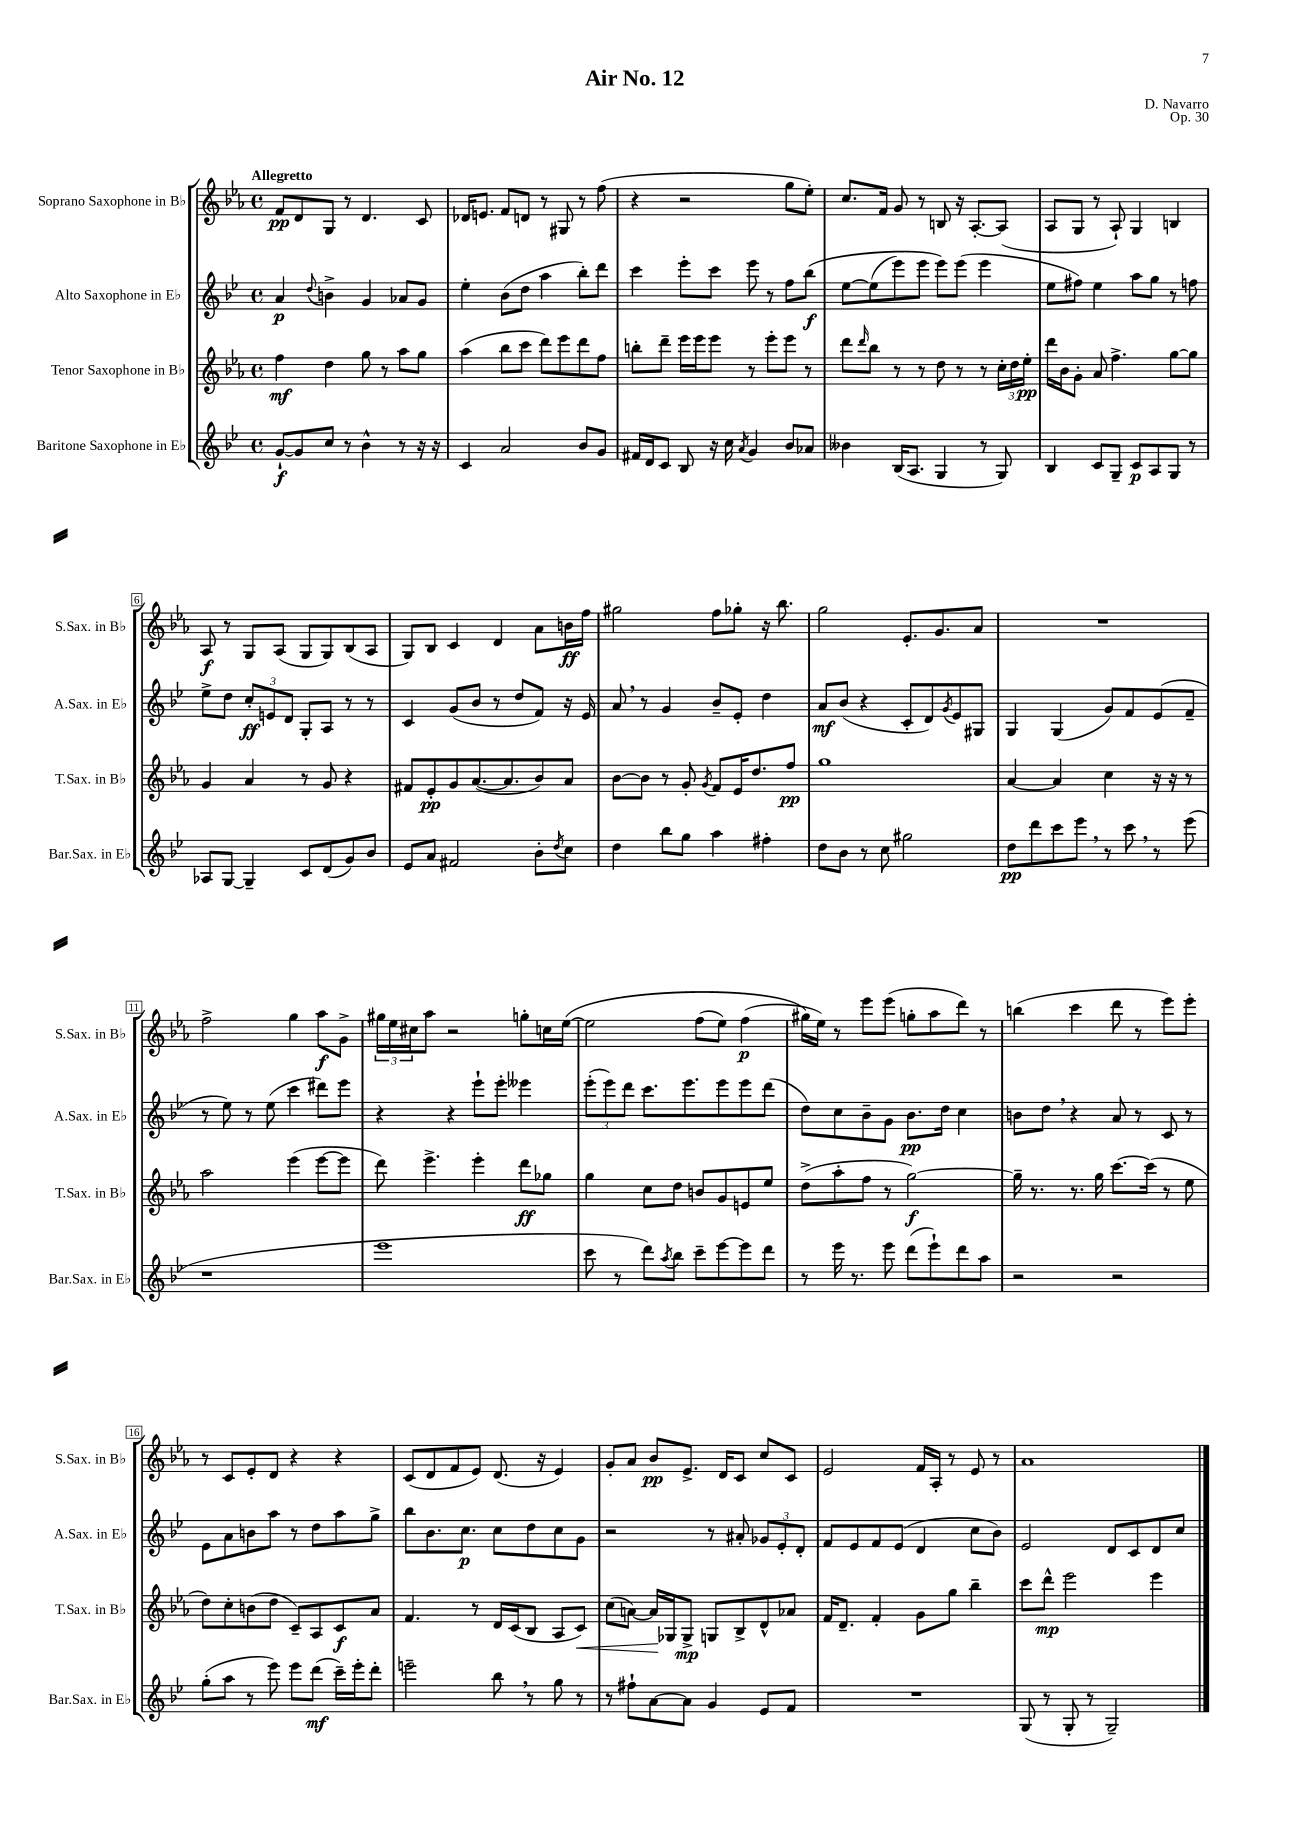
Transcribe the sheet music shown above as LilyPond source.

\header { title = "Air No. 12" composer = "D. Navarro" opus = "Op. 30" }
<<
\new StaffGroup <<
\new Staff = "s0" \with { instrumentName = "Soprano Saxophone in Bb" shortInstrumentName = "S.Sax. in Bb" } {
    \clef treble \key ees \major \defaultTimeSignature \time 4/4 \tempo "Allegretto"
    f'8\pp d'8 g8 r8 d'4. c'8 |
    des'16 e'8. f'8 d'8 r8 gis8 r8 f''8( |
    r4 r2 g''8 ees''8-.) |
    c''8. f'16 g'8 r8 b8 r16 aes8.~-. aes8( |
    aes8 g8 r8 aes8-!) g4 b4 |
    aes8\f r8 g8 aes8( g8 g8) bes8( aes8 |
    g8) bes8 c'4 d'4 aes'8 b'16\ff f''16 |
    gis''2 f''8 ges''8-. r16 bes''8. |
    g''2 ees'8.-. g'8. aes'8 |
    R1 |
    f''2-> g''4 aes''8\f g'8-> |
    \tuplet 3/2 { gis''16 ees''16 cis''16 } aes''8 r2 g''8-. c''16 ees''16~\( |
    ees''2 f''8( ees''8) f''4\p( |
    gis''16\) ees''16) r8 ees'''8 ees'''8( g''8-. aes''8 d'''8) r8 |
    b''4( c'''4 d'''8 r8 ees'''8) ees'''8-. |
    r8 c'8 ees'8-. d'8 r4 r4 |
    c'8( d'8 f'8 ees'8) d'8.( r16 ees'4) |
    g'8-. aes'8 bes'8\pp ees'8.-> d'16 c'8 c''8 c'8 |
    ees'2 f'16 aes16-. r8 ees'8 r8 |
    aes'1 \bar "|." |
}
\new Staff = "s1" \with { instrumentName = "Alto Saxophone in Eb" shortInstrumentName = "A.Sax. in Eb" } {
    \clef treble \key bes \major \defaultTimeSignature \time 4/4
    a'4\p \appoggiatura { d''8 } b'4-> g'4 aes'8 g'8 |
    ees''4-. bes'8( d''8 a''4 bes''8-.) d'''8 |
    c'''4 ees'''8-. c'''8 ees'''8 r8 f''8 bes''8\f\( |
    ees''8~ ees''8( ees'''8) ees'''8 ees'''8\) ees'''8( ees'''4 |
    ees''8 fis''8) ees''4 a''8 g''8 r8 f''8 |
    ees''8-> d''8 \tuplet 3/2 { c''8-.\ff e'8 d'8 } g8-. a8 r8 r8 |
    c'4 g'8( bes'8 r8 d''8 f'8) r16 ees'16 |
    a'8 \breathe r8 g'4 bes'8-- ees'8-. d''4 |
    a'8\mf bes'8( r4 c'8-. d'8) \acciaccatura { g'8 } ees'8 gis8 |
    g4 g4( g'8) f'8 ees'8( f'8-- |
    r8 ees''8) r8 ees''8( c'''4 dis'''8) ees'''8 |
    r4 r4 ees'''8-! ees'''8-. eeses'''4 |
    \tuplet 3/2 { ees'''8-.( ees'''8) d'''8 } c'''8. ees'''8. ees'''8 ees'''8 d'''8( |
    d''8) c''8 bes'8-- g'8 bes'8.\pp d''16 c''4 |
    b'8 d''8 \breathe r4 a'8 r8 c'8 r8 |
    ees'8 a'8 b'8 a''8 r8 d''8 a''8 g''8-> |
    bes''8 bes'8. c''8.\p c''8 d''8 c''8 g'8 |
    r2 r8 ais'8-. \tuplet 3/2 { ges'8 ees'8-. d'8-. } |
    f'8 ees'8 f'8 ees'8( d'4 c''8 bes'8) |
    ees'2 d'8 c'8 d'8 c''8 \bar "|." |
}
\new Staff = "s2" \with { instrumentName = "Tenor Saxophone in Bb" shortInstrumentName = "T.Sax. in Bb" } {
    \clef treble \key ees \major \defaultTimeSignature \time 4/4
    f''4\mf d''4 g''8 r8 aes''8 g''8 |
    aes''4( bes''8 c'''8 d'''8) ees'''8 d'''8 f''8 |
    b''8-. d'''8-- ees'''16 ees'''16 ees'''8 r8 ees'''8-. ees'''8 r8 |
    d'''8 \grace { d'''16 } bes''8 r8 r8 d''8 r8 r8 \tuplet 3/2 { c''16-. d''16 ees''16-.\pp } |
    d'''16 bes'16 g'8-. aes'8 f''4.-> g''8~ g''8 |
    g'4 aes'4 r8 g'8 r4 |
    fis'8 ees'8-.\pp g'8 aes'8.~( aes'8. bes'8) aes'8 |
    bes'8~ bes'8 r8 g'8-. \acciaccatura { g'8 } f'8 ees'16 d''8. f''8\pp |
    g''1 |
    aes'4~ aes'4 c''4 r16 r16 r8 |
    aes''2 ees'''4( ees'''8~ ees'''8 |
    d'''8) ees'''4.-> ees'''4-. d'''8\ff ges''8 |
    g''4 c''8 d''8 b'8 g'8 e'8 ees''8 |
    d''8->( aes''8-. f''8 r8 g''2~\f) |
    g''16-- r8. r8. g''16 c'''8.~ c'''16( r8 ees''8 |
    d''8) c''8-. b'8( d''8 c'8--) aes8 c'8\f aes'8 |
    f'4. r8 d'16 c'16( bes8 aes8 c'8\<) |
    c''8( a'8~) a'16\! ges16 ges8->\mp g8 bes8-> d'8-^ aes'8 |
    f'16 d'8.-- f'4-. g'8 g''8 bes''4-- |
    c'''8 d'''8-^\mp ees'''2 ees'''4 \bar "|." |
}
\new Staff = "s3" \with { instrumentName = "Baritone Saxophone in Eb" shortInstrumentName = "Bar.Sax. in Eb" } {
    \clef treble \key bes \major \defaultTimeSignature \time 4/4
    g'8~-!\f g'8 c''8 r8 bes'4-^ r8 r16 r16 |
    c'4 a'2 bes'8 g'8 |
    fis'16 d'16 c'8 bes8 r16 c''16 \acciaccatura { a'8 } g'4 bes'8 aes'8 |
    beses'4 bes16( a8. g4 r8 g8) |
    bes4 c'8 g8-- c'8\p a8 g8 r8 |
    aes8 g8~ g4-- c'8 d'8( g'8) bes'8 |
    ees'8 a'8 fis'2 bes'8-. \acciaccatura { d''8 } c''8 |
    d''4 bes''8 g''8 a''4 fis''4-. |
    d''8 bes'8 r8 c''8 gis''2 |
    d''8\pp d'''8 c'''8 ees'''8 \breathe r8 c'''8 \breathe r8 ees'''8( |
    r1 |
    ees'''1 |
    c'''8 r8 d'''8) \acciaccatura { a''8 } bes''8 c'''8-- ees'''8~ ees'''8 d'''8 |
    r8 ees'''16 r8. ees'''8 d'''8( ees'''8-!) d'''8 a''8 |
    r2 r2 |
    g''8-.( a''8 r8 ees'''8) ees'''8 d'''8\mf( c'''16--) ees'''16-. d'''8-. |
    e'''2-- bes''8 \breathe r8 g''8 r8 |
    r8 fis''8-! a'8~ a'8 g'4 ees'8 f'8 |
    R1 |
    g8( r8 g8-. r8 g2--) \bar "|." |
}
>>
>>
\layout { \context { \Score \override BarNumber.stencil = #(make-stencil-boxer 0.1 0.3 ly:text-interface::print) } }
